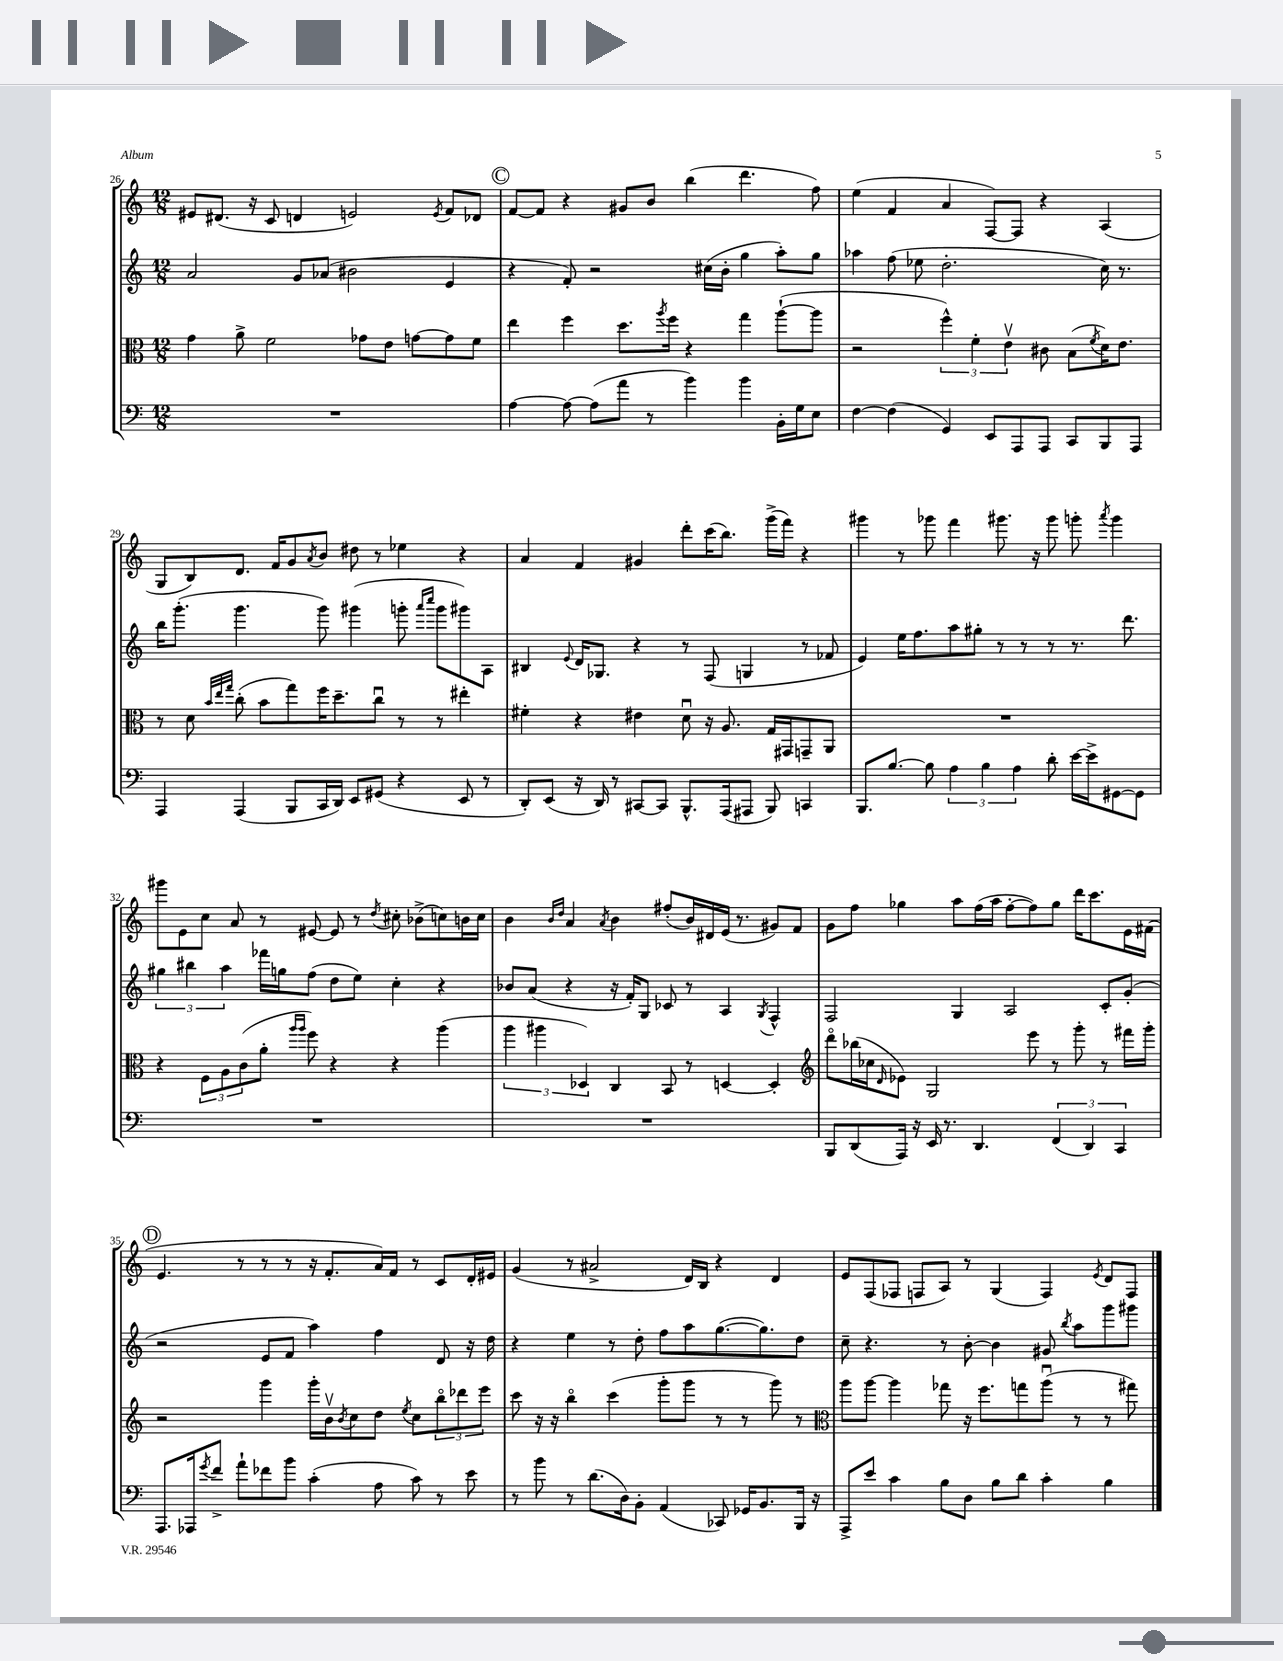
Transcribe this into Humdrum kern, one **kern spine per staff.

**kern	**kern	**kern	**kern
*staff4	*staff3	*staff2	*staff1
*clefF4	*clefC3	*clefG2	*clefG2
*k[]	*k[]	*k[]	*k[]
*M12/8	*M12/8	*M12/8	*M12/8
1.r	4g	2a	8e#
.	.	.	(8.d#
.	8a^	.	.
.	.	.	16r
.	2f	.	8c
.	.	8g	4d
.	.	(8a-	.
.	.	2b#	2e)
.	8g-	.	.
.	8e	.	.
.	[8g	.	.
.	.	.	8qe
.	8g]	4e	8f
.	8f	.	8d-
=	=	=	=
[4A	4ee	4r	[8f
.	.	.	8f]
8A_	4ff	8f')	4r
(8A]	.	2r	.
8a	8.dd	.	8g#
8r	.	.	8b
.	8qaa	.	.
.	16ff	.	.
4b)	4r	.	(4bb
.	.	(16cc#	.
.	.	16b'	.
4b	4gg	4gg	4.ddd
16BB'	([8aa`	8aa')	.
16G	.	.	.
8E	8aa]	8gg	8ff)
=	=	=	=
[4F	2r	4aa-	(4ee
(4F]	.	(8ff	4f
.	.	8ee-	.
4GG)	6ff^^)	2.dd'	4a
.	6f'	.	.
8EE	.	.	[8F)
.	6ev	.	.
8AAA	.	.	8F]
8AAA	8c#	.	4r
8CC	(8B	.	.
.	8qf	.	.
8BBB	16d)	16cc)	(4A
.	8.e	8.r	.
8AAA	.	.	.
=	=	=	=
4AAA	8r	16bb	8G
.	.	(8.ggg'	.
.	8d	.	8B)
.	32qqb	.	.
.	32qqee	.	.
.	32qqgg	.	.
(4AAA	(8cc'	4.ggg	8.d
.	8b	.	.
.	.	.	16f
8BBB	8gg)	.	8g
.	.	.	8qa
16CC	16ff	8ggg)	8b
16DD)	8.dd~	.	.
8EE	.	(4ggg#	8dd#
(8GG#	8ccu	.	8r
4r	8r	8ggg'	4ee-
.	.	16qqaaa	.
.	.	16qqcccc	.
.	8r	8ggg	.
8EE	4ee#'	8ggg#)	4r
8r	.	8A	.
=	=	=	=
8DD')	4f#'	4B#	4a
(8EE	.	.	.
.	.	8qqe	.
16r	4r	16d	4f
16DD)	.	8.G-	.
8r	.	.	.
[8CC#	4e#	4r	4g#
8CC#]	.	.	.
8.BBB^^	8du	8r	8ddd'
.	16r	(8F	(16ccc
(16AAA	8.A	.	8.bb)
8AAA#	.	4G	.
8BBB)	16G	.	(16ggg^
.	16GG#	.	16fff)
4CC	8GG~	8r	4r
.	8AA	8f-	.
=	=	=	=
8.BBB	1.r	4e)	4ggg#
[8.B	.	.	.
.	.	16ee	8r
.	.	8.ff	.
8B]	.	.	8ggg-
6A	.	8aa	4fff
.	.	8gg#'	.
6B	.	.	.
.	.	8r	8.ggg#
6A	.	.	.
.	.	8r	.
.	.	.	16r
8d'	.	8r	8ggg#
[16e	.	8.r	8ggg'
16e^]	.	.	.
.	.	.	8qaaa
[8GG#	.	.	4ggg
.	.	8.ddd	.
8GG#]	.	.	.
=	=	=	=
1.r	4r	6gg#	8ggg#
.	.	.	8e
.	.	6bb#	.
.	12F	.	8cc
.	12A	6aa	.
.	.	.	8a
.	(12c	.	.
.	8a'	16fff-	8r
.	.	16gg	.
.	16qqaa	.	.
.	16qqaa	.	.
.	8ff)	(8ff	[8e#
.	4r	8dd	8e#]
.	.	8ee)	8r
.	.	.	8qdd
.	4r	4cc'	8cc#'
.	.	.	(8b-^
.	(4aa	4r	8cc)
.	.	.	16b
.	.	.	16cc
=	=	=	=
1.r	6aa	8b-	4b
.	.	(8a	.
.	6aa#	.	.
.	.	.	16qqb
.	.	.	16qqdd
.	.	4r	4a
.	6D-)	.	.
.	.	.	8qa
.	4C	16r	4b
.	.	16f')	.
.	.	8G	.
.	8BB	8c-	(8ff#'
.	8r	8r	16b)
.	.	.	16d#
.	[4D	4A	(16e
.	.	.	8.r
.	.	8qG	.
.	4D']	4F^^	8g#)
.	.	.	8f
=	=	=	=
*	*clefG2	*	*
8BBB	8dddo	2F	8g
(8DD	(16bb-	.	8ff
.	16cc-	.	.
.	16qqd	.	.
16AAA)	8e-)	.	4gg-
16r	.	.	.
16EE	2G	.	.
8.r	.	.	.
.	.	4G	8aa
4.DD	.	.	(16ff
.	.	.	16aa
.	.	2A	[8ff'
.	8eee	.	8ff])
(6FF	8r	.	8gg-
.	8ggg'	.	16ddd
6DD)	.	.	.
.	.	.	8.ccc
.	8r	8c'	.
6CC	.	.	.
.	16fff#	(8g'	16e
.	16ggg'	.	(16f#
=	=	=	=
8.AAA	2r	2r	4.e
16AAA-	.	.	.
8qg	.	.	.
8f^	.	.	.
8a`	.	.	8r
8f-	4ggg	8e	8r
8b	.	8f	8r
(4c'	16ggg'	4aa)	16r
.	16bv	.	8.f'
.	8qb	.	.
.	8cc	.	.
8A	8dd	4ff	16a)
.	.	.	16f
.	8qee	.	.
8c)	8cc	.	8r
8r	12bbo	8d	8c
.	12ddd-	.	.
8e	.	16r	16d'
.	12eee	.	.
.	.	16dd	16e#
=	=	=	=
8r	8ccc	4r	(4g
8b	16r	.	.
.	16r	.	.
8r	4bbo	4ee	8r
(8.d	.	.	2a#^
.	(4ccc	8r	.
16D)	.	.	.
8BB'	.	8dd'	.
(4AA	8ggg'	8ff	.
.	8ggg	8aa	16d)
.	.	.	16B
8CC-)	8r	([8.gg	4r
16GG-	8r	.	.
8.BB	.	8.gg])	.
.	8ggg)	.	4d
16BBB	8r	8dd	.
16r	.	.	.
=	=	=	=
*	*clefC3	*	*
8AAA^	8aa	8cc~	8e
8e	[8aa	4.r	(8F
4c	4aa]	.	8F-
.	.	.	8F
8B	8gg-	8r	8A)
8D	16r	[8b'	8r
.	8.ff	.	.
8B	.	4b]	(4G
8d	8gg	.	.
4c'	(8aau	8g#	4F)
.	.	8qbb	.
.	8r	8aa	.
.	.	.	8qe
4B	8r	8ggg	8d
.	8gg#)	8ggg#	8F
==	==	==	==
*-	*-	*-	*-
